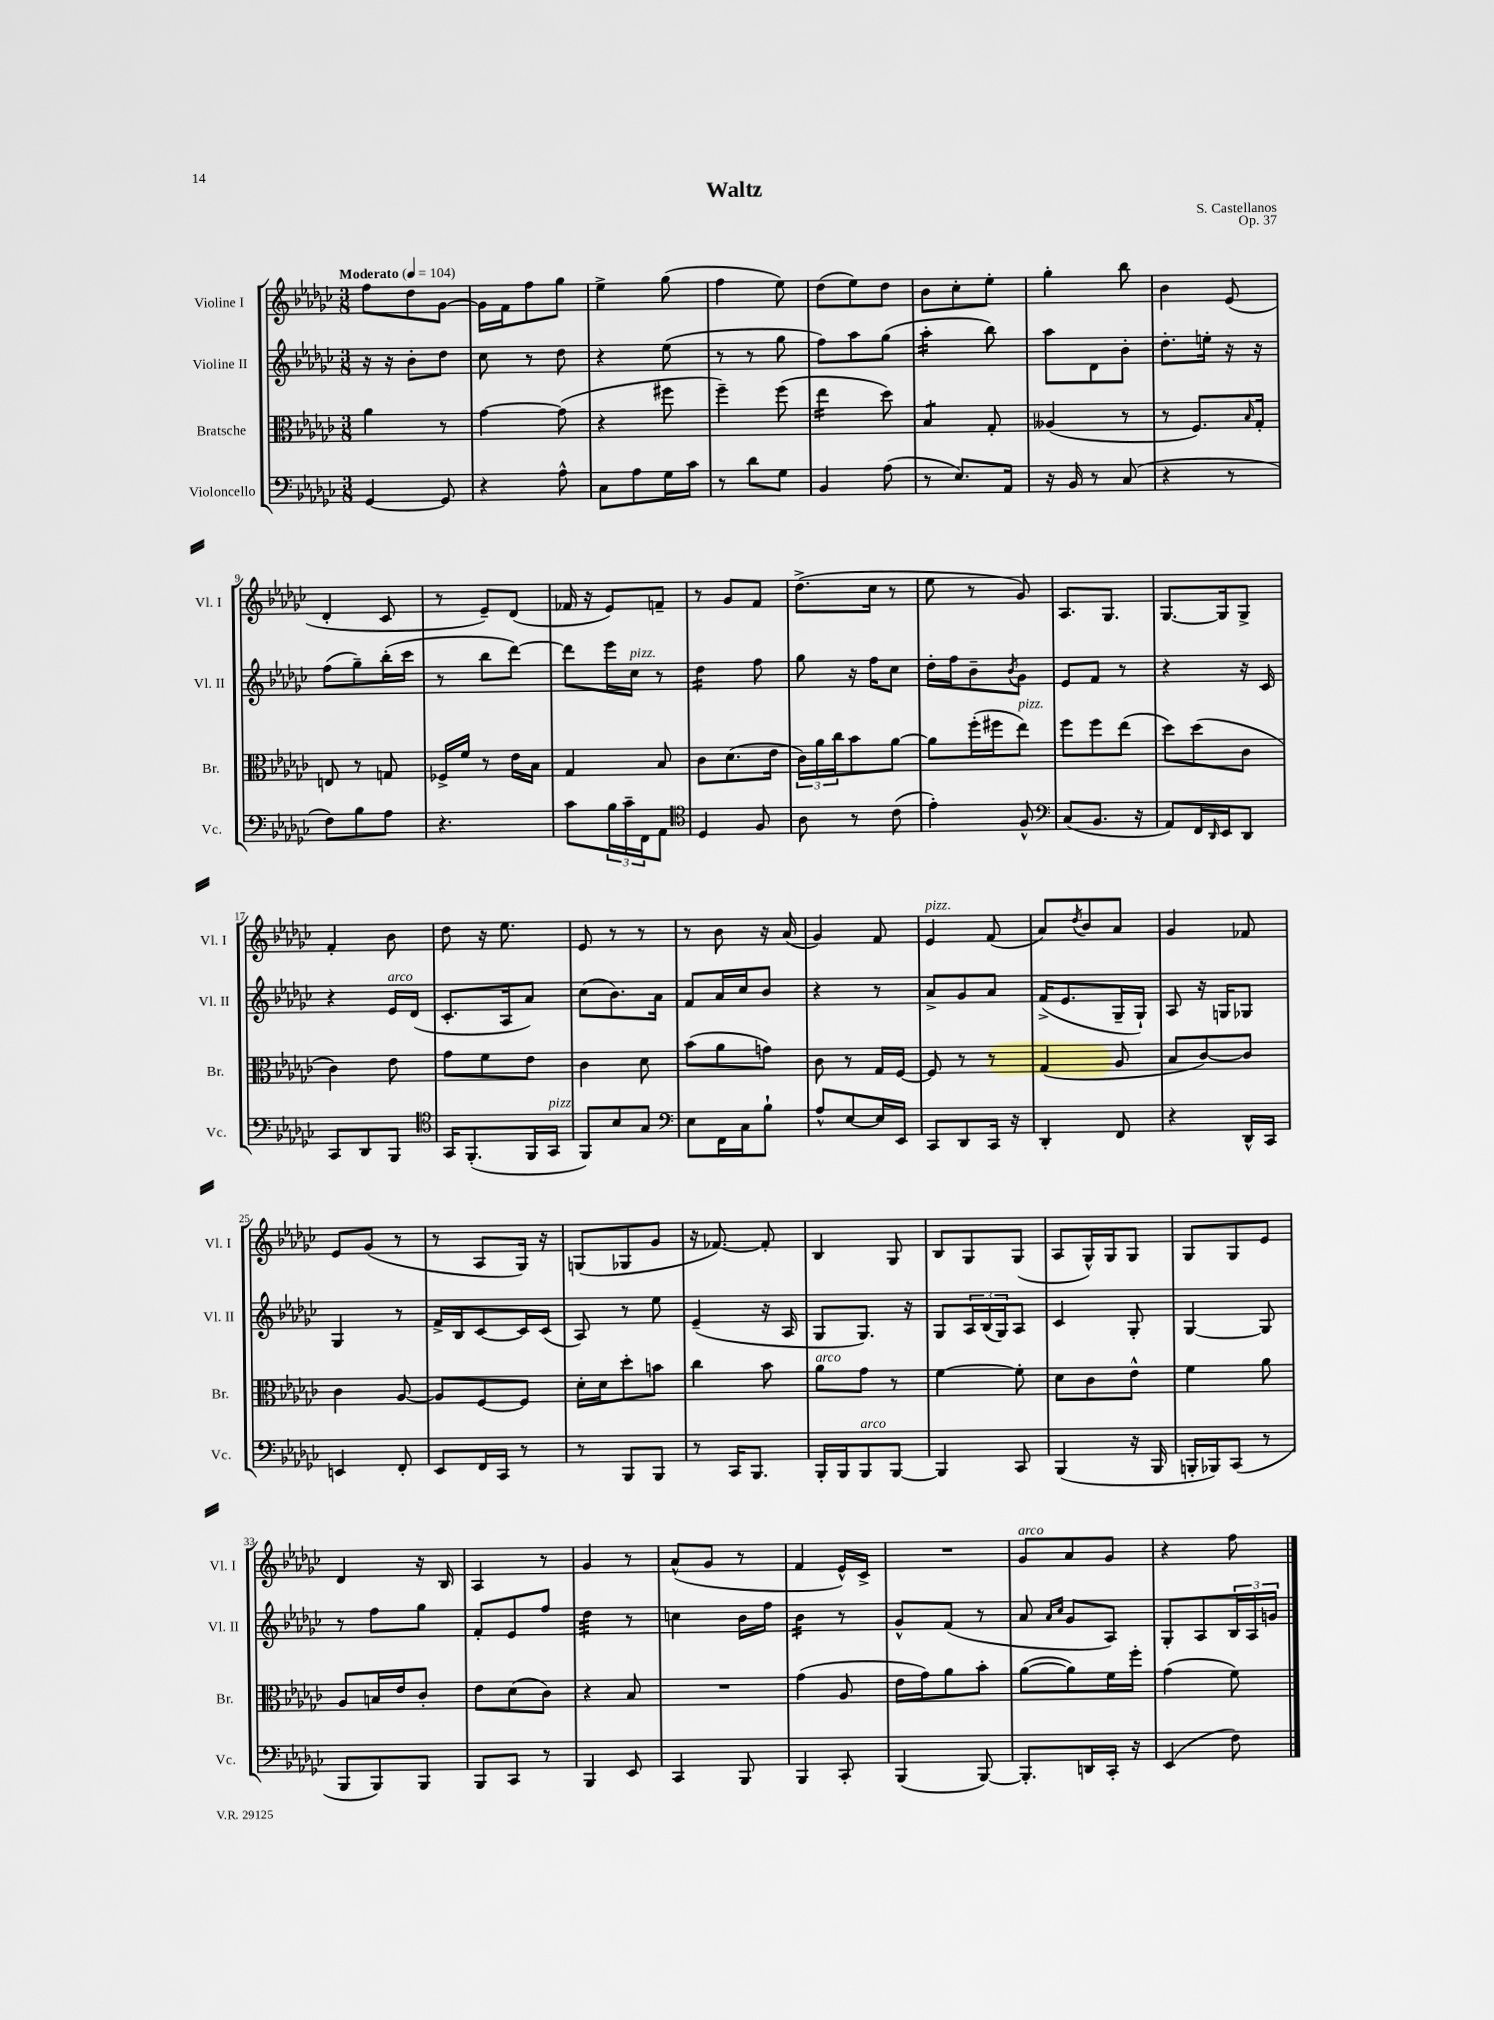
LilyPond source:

\header { title = "Waltz" composer = "S. Castellanos" opus = "Op. 37" }
<<
\new StaffGroup <<
\new Staff = "s0" \with { instrumentName = "Violine I" shortInstrumentName = "Vl. I" } {
    \clef treble \key ges \major \numericTimeSignature \time 3/8 \tempo "Moderato" 4 = 104
    f''8 des''8 ges'8~ |
    ges'16 f'16 f''8 ges''8 |
    ees''4-> ges''8( |
    f''4 ees''8) |
    des''8( ees''8) des''8 |
    bes'8 ces''8-. ees''8-. |
    ges''4-. bes''8 |
    bes'4 ees'8( |
    des'4-. ces'8 |
    r8 ees'8--) des'8( |
    fes'16 r16 ees'8) f'8-- |
    r8 ges'8 f'8 |
    des''8.->( ces''16 r8 |
    ees''8 r8 ges'8) |
    aes8. ges8. |
    ges8.~ ges16 ges8-> |
    f'4-. bes'8 |
    des''8 r16 ees''8. |
    ees'8 r8 r8 |
    r8 bes'8 r16 aes'16( |
    ges'4) f'8 |
    ees'4^\markup { \italic "pizz." } f'8( |
    aes'8) \acciaccatura { des''8 } bes'8 aes'8 |
    ges'4 fes'8 |
    ees'8 ges'8( r8 |
    r8 aes8 ges16) r16 |
    g8( ges8 ges'8 |
    r16 fes'8.~) fes'8-. |
    bes4 ges8 |
    bes8 ges8 ges8( |
    aes8 ges16-^) ges16 ges8 |
    ges8 ges8 ees'8 |
    des'4 r16 bes16 |
    aes4 r8 |
    ges'4 r8 |
    aes'8-^( ges'8 r8 |
    f'4 ees'16-^) ces'16-> |
    R4. |
    ges'8^\markup { \italic "arco" } aes'8 ges'8 |
    r4 f''8 \bar "|." |
}
\new Staff = "s1" \with { instrumentName = "Violine II" shortInstrumentName = "Vl. II" } {
    \clef treble \key ges \major \numericTimeSignature \time 3/8
    r16 r16 bes'8-. des''8 |
    ces''8 r8 des''8 |
    r4 ees''8( |
    r8 r8 ges''8 |
    f''8) aes''8 ges''8( |
    aes''4:16-. bes''8) |
    aes''8 des'8 bes'8-. |
    des''8.-. e''16-. r16 r16 |
    f''8( ges''8--) bes''16-.( ces'''16 |
    r8 bes''8 des'''8~) |
    des'''8 ees'''16 ces''16^\markup { \italic "pizz." } r8 |
    des''4:16 f''8 |
    ges''8 r16 f''16 ces''8 |
    des''16-. f''16 bes'8-- \acciaccatura { bes'8 } ges'8 |
    ees'8 f'8 r8 |
    r4 r16 ces'16 |
    r4 ees'16^\markup { \italic "arco" } des'16( |
    ces'8.-. aes16 aes'8) |
    ces''8( bes'8.) aes'16 |
    f'8 aes'16 ces''16 bes'8 |
    r4 r8 |
    aes'8-> ges'8 aes'8 |
    f'16->( ees'8. ges16-- ges16-!) |
    aes8 r16 g16 ges8 |
    ges4 r8 |
    f'16-> bes16 ces'8~ ces'16 ces'16( |
    aes8) r8 ees''8 |
    ees'4--( r16 aes16 |
    ges8 ges8.) r16 |
    ges8 \tuplet 3/2 { aes16 bes16( ges16) } aes8 |
    ces'4 ges8-. |
    ges4~ ges8 |
    r8 f''8 ges''8 |
    f'8-. ees'8 f''8 |
    des''4:32 r8 |
    c''4 bes'16 f''16 |
    bes'4:16 r8 |
    ges'8-^ f'8( r8 |
    aes'8 \grace { aes'16 ces''16 } ges'8 aes8) |
    ges8-. aes8 \tuplet 3/2 { bes16 aes16 g'16 } \bar "|." |
}
\new Staff = "s2" \with { instrumentName = "Bratsche" shortInstrumentName = "Br." } {
    \clef alto \key ges \major \numericTimeSignature \time 3/8
    aes'4 r8 |
    ges'4~ ges'8( |
    r4 fis''8 |
    f''4--) f''8( |
    ees''4:16 des''8) |
    bes4:8 ges8-. |
    aeses4( r8 |
    r8 f8.) \grace { bes16 } ges16-. |
    e8 r8 g8 |
    fes16-> f'16 r8 ees'16 bes16 |
    ges4 bes8 |
    ces'8 des'8.( ees'16 |
    \tuplet 3/2 { ces'16) aes'16 ces''16 } bes'8 aes'8~ |
    aes'8 f''16-.( fis''16 ees''8^\markup { \italic "pizz." }) |
    f''8 f''8 ees''8( |
    des''8) des''8( ces'8 |
    ces'4) ees'8 |
    ges'8 f'8 ees'8 |
    ces'4 des'8 |
    bes'8( aes'8 g'8) |
    ces'8 r8 ges16 f16~ |
    f8 r8 r8 |
    ges4( aes8 |
    bes8 ces'8~) ces'8 |
    ces'4 aes8~ |
    aes8 f8~ f8 |
    des'16-. des'16 des''8-. b'8 |
    ces''4 bes'8 |
    aes'8^\markup { \italic "arco" } ges'8 r8 |
    f'4~ f'8-. |
    des'8 ces'8 ees'8-^ |
    f'4 aes'8 |
    aes8 b16 ees'16 ces'8-. |
    ees'8 des'8( ces'8) |
    r4 bes8 |
    R4. |
    ges'4( aes8 |
    ees'16 ges'16) aes'8 bes'8-. |
    aes'8~( aes'8) f'16 f''16-. |
    ges'4( f'8) \bar "|." |
}
\new Staff = "s3" \with { instrumentName = "Violoncello" shortInstrumentName = "Vc." } {
    \clef bass \key ges \major \numericTimeSignature \time 3/8
    ges,4~ ges,8 |
    r4 aes8-^ |
    ces8 aes8 ges16 ces'16 |
    r8 des'8 ges8 |
    bes,4 aes8( |
    r8 ees8.) aes,16 |
    r16 bes,16 r8 ces8( |
    r4 r8 |
    f8) bes8 aes8 |
    r4. |
    ces'8 \tuplet 3/2 { bes16 ces'16-- f,16 } aes,8 |
    \clef tenor des4 f8 |
    aes8 r8 ces'8( |
    ees'4-.) f8-^ |
    \clef bass ces8( bes,8. r16 |
    aes,8) f,16 \grace { des,16 } ees,16 des,8 |
    ces,8 des,8 bes,,8 |
    \clef tenor ges,16 f,8.-.( f,16 ges,16^\markup { \italic "pizz." } |
    f,8) bes8 ges8 |
    \clef bass ees8 f,16 ces16 bes8-! |
    aes8-^ ees8~ ees16 ees,16 |
    ces,8 des,8 ces,16 r16 |
    des,4-. f,8 |
    r4 des,16-^ ces,16 |
    e,4 f,8-. |
    ees,8 f,16 ces,16 r8 |
    r8 bes,,8 bes,,8 |
    r8 ces,16 bes,,8. |
    bes,,16-. bes,,16 bes,,8^\markup { \italic "arco" } bes,,8~ |
    bes,,4 ces,8 |
    bes,,4( r16 bes,,16 |
    b,,16-. bes,,16) ces,8( r8 |
    bes,,8 bes,,8) bes,,8 |
    bes,,8 ces,8 r8 |
    bes,,4 ees,8 |
    ces,4 bes,,8 |
    bes,,4 ces,8-. |
    bes,,4( bes,,8~) |
    bes,,8.-. d,16 ces,16-. r16 |
    ees,4( f8) \bar "|." |
}
>>
>>
